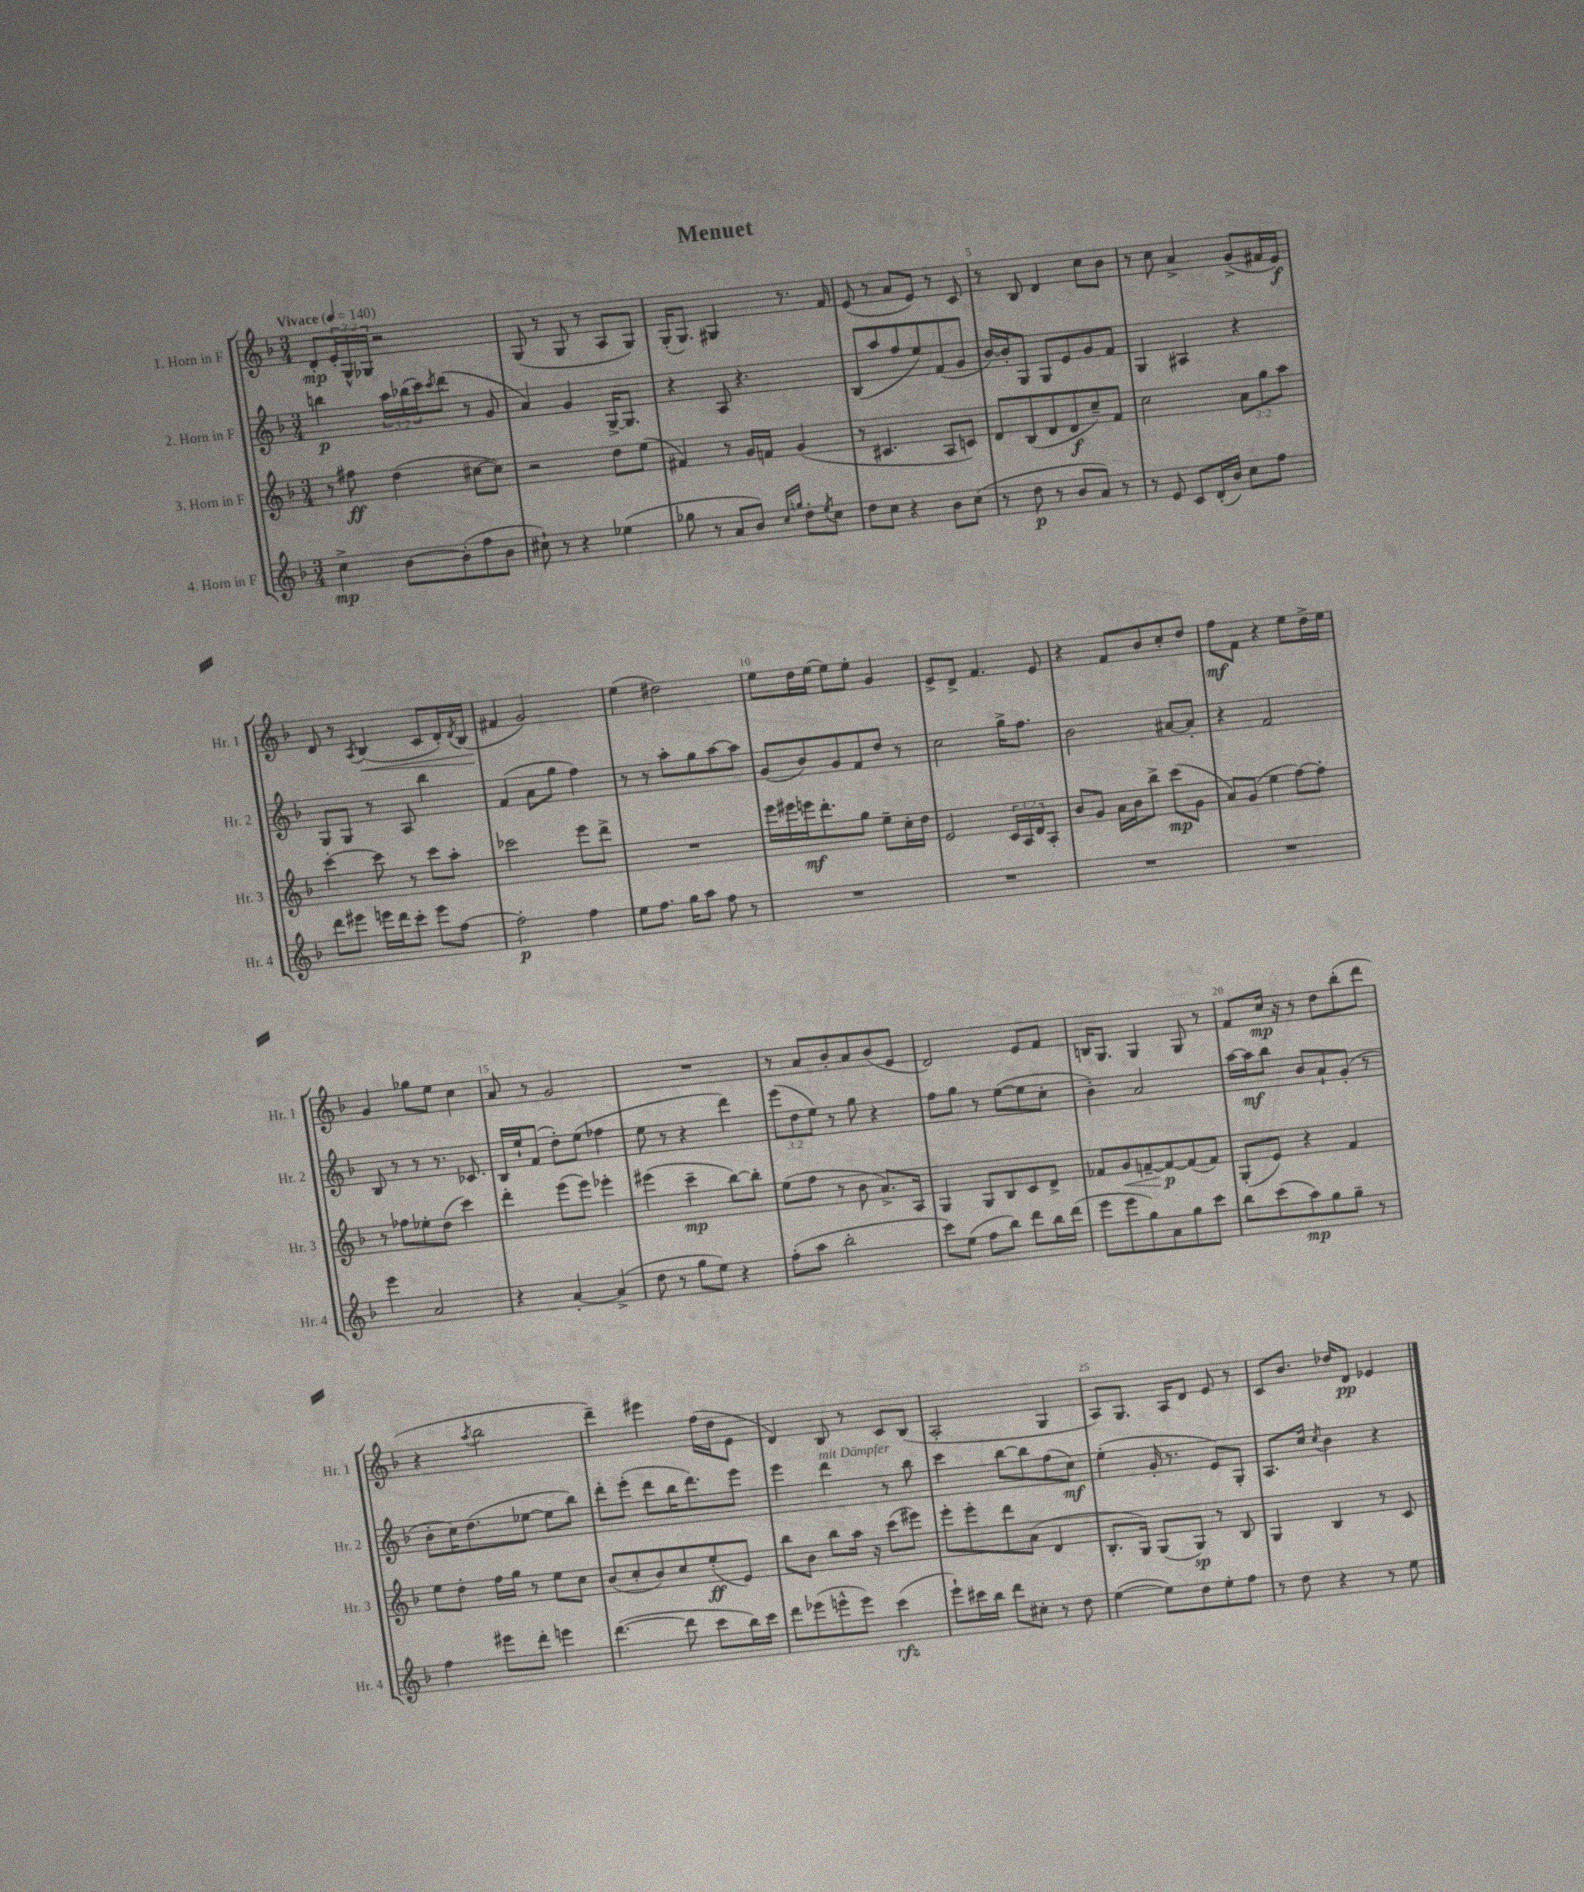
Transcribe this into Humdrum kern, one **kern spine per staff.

**kern	**dynam	**kern	**dynam	**kern	**dynam	**kern	**dynam
*part4	*part4	*part3	*part3	*part2	*part2	*part1	*part1
*staff4	*staff4	*staff3	*staff3	*staff2	*staff2	*staff1	*staff1
*I"4. Horn in F	*	*I"3. Horn in F	*	*I"2. Horn in F	*	*I"1. Horn in F	*
*I'Hr. 4	*	*I'Hr. 3	*	*I'Hr. 2	*	*I'Hr. 1	*
*clefG2	*	*clefG2	*	*clefG2	*	*clefG2	*
*k[b-]	*	*k[b-]	*	*k[b-]	*	*k[b-]	*
*M3/4	*	*M3/4	*	*M3/4	*	*M3/4	*
*MM140	*	*MM140	*	*MM140	*	*MM140	*
=1	=1	=1	=1	=1	=1	=1	=1
!	!	!	!	!	!	!LO:TX:a:B:t=Vivace	!
4cc^\	mp	8r	.	4bbn\	p	8d'/L	mp
.	.	8ff#X\	ff	.	.	24e'/L	.
.	.	.	.	.	.	24G^^/	.
.	.	.	.	.	.	24G-X/JJ	.
[8b-\L	.	(4dd\	.	24aa\LL	.	2r	.
.	.	.	.	(24bb-X\	.	.	.
.	.	.	.	24ccc\J)	.	.	.
.	.	.	.	8qccc/	.	.	.
(8b-'\]	.	.	.	(8ddd\J	.	.	.
8ff\	.	[8cc#X\L	.	8r	.	.	.
8b-\J	.	8cc#\J])	.	8g/	.	.	.
=2	=2	=2	=2	=2	=2	=2	=2
8cc#X`\)	.	2r	.	4a/)	.	(8G/	.
8r	.	.	.	.	.	8r	.
4r	.	.	.	4g/	.	8G/	.
.	.	.	.	.	.	8r	.
(4ee-X\	.	8dd\L	.	[16G^/KL	.	8A/L	.
.	.	.	.	8.G/J]	.	.	.
.	.	(8ee\J	.	.	.	8G/J)	.
=3	=3	=3	=3	=3	=3	=3	=3
8gg-X\	.	4f#X/)	.	4r	.	(16G'/KL	.
.	.	.	.	.	.	8.G/J)	.
8r	.	.	.	.	.	.	.
8a/L	.	8r	.	8A/	.	4G#X/	.
8b-/J)	.	16g/LL	.	4.r	.	.	.
.	.	16fn/JJ	.	.	.	.	.
16qqcc/LL	.	.	.	.	.	.	.
16qqggn/JJ	.	.	.	.	.	.	.
8dd'\L	.	(4g/	.	.	.	8.r	.
8qee/	.	.	.	.	.	.	.
8cc\J	.	.	.	.	.	.	.
.	.	.	.	.	.	16f/	.
=4	=4	=4	=4	=4	=4	=4	=4
8dd\L	.	8r	.	(8B-/L	.	(8e/	.
8cc\J	.	4.c#X/	.	8aa/	.	8r	.
4r	.	.	.	8ff/	.	8a/L	.
.	.	.	.	8ee/)	.	8e/J)	.
8b-\L	.	8A/L	.	(8f/	.	8r	.
(8cc\J	.	8cn/J)	.	8g/J	.	8c/	.
=5	=5	=5	=5	=5	=5	=5	=5
8r	.	8d/L	.	[16b-/LL)	.	8r	.
.	.	.	.	16b-'/J]	.	.	.
8dd\	p	(8B-/	.	8G/J	.	8B-/	.
8r	.	8d/	.	8G/L	.	4d/	.
8b-/L	.	8d/	f	8e/	.	.	.
8a/J)	.	8cc~/)	.	8g/	.	8cc\L	.
8r	.	8f/J	.	8f/J	.	8b-\J	.
=6	=6	=6	=6	=6	=6	=6	=6
8r	.	2cc\	.	4G/	.	8r	.
8e/	.	.	.	.	.	8cc\	.
8c/L	.	.	.	4A#X/	.	4a^/	.
(16d'/L	.	.	.	.	.	.	.
16b-/JJ)	.	.	.	.	.	.	.
8cc\L	.	12a\L	.	4r	.	(8g^/L	.
.	.	12gg\	.	.	.	.	.
8ff\J	.	.	.	.	.	16f#X/L	.
.	.	12aa\J	.	.	.	.	.
.	.	.	.	.	.	16e/JJ)	f
!!LO:LB:g=z
=7	=7	=7	=7	=7	=7	=7	=7
8ddd\L	.	[4ccc'\	.	8G/L	.	8d/	.
8eee#X\J	.	.	.	8G/J	.	8r	.
.	.	.	.	.	.	8qA/	.
!	!	!	!	!	!	!	!LO:HP:b
16eeen\LL	.	8ccc\]	.	8r	.	(4B-/	<
16ddd\J	.	.	.	.	.	.	.
8ccc'\J	.	8r	.	8A/	.	.	.
8eee\L	.	8ccc\L	.	4bb-\	.	8c/L	.
[8ff\J	.	8aa'\J	.	.	.	16d'/L)	.
.	.	.	.	.	.	8qd/	.
.	.	.	.	.	.	(16B-/JJ	.
=8	=8	=8	=8	=8	=8	=8	=8
2ff'\]	p	2ccc-X\	.	(4f/	.	4f#X/	.
.	.	.	.	8a\L	.	2g/)	[
.	.	.	.	8gg\J	.	.	.
4ff\	.	8eee\L	.	4ff\)	.	.	.
.	.	8ddd^\J	.	.	.	.	.
=9	=9	=9	=9	=9	=9	=9	=9
8ee\L	.	2.r	.	8r	.	(4ee\	.
8.ff\J	.	.	.	8r	.	.	.
.	.	.	.	8aa'\L	.	2dd#X\)	.
16gg\KL	.	.	.	.	.	.	.
8aa\J	.	.	.	8gg\	.	.	.
8ff\	.	.	.	[8aa\	.	.	.
8r	.	.	.	8aa\J]	.	.	.
=10	=10	=10	=10	=10	=10	=10	=10
2.r	.	16eee\LL	.	(8g/L	.	8ee\L	.
.	.	16eee#X\	.	.	.	.	.
.	.	16eeen\J	mf	8b-/)	.	16dd\L	.
.	.	8.ddd'\	.	.	.	[16ee\JJ	.
.	.	.	.	8g/	.	8ee\L]	.
.	.	8gg\J	.	8f/	.	8ee'\J	.
.	.	8ee~\L	.	8dd/J	.	4g/	.
.	.	16cc'\L	.	8r	.	.	.
.	.	16dd\JJ	.	.	.	.	.
=11	=11	=11	=11	=11	=11	=11	=11
2.r	.	2e/	.	2cc\	.	8e^/L	.
.	.	.	.	.	.	8d^/J	.
.	.	.	.	.	.	4.f/	.
.	.	24c/LL	.	16gg^\KL	.	.	.
.	.	24A/	.	.	.	.	.
.	.	.	.	8.ff\J	.	.	.
.	.	24d/J	.	.	.	.	.
.	.	8A'/J	.	.	.	8e/	.
=12	=12	=12	=12	=12	=12	=12	=12
2.r	.	8b-/L	.	2b-\	.	4r	.
.	.	8g/J	.	.	.	.	.
.	.	16a\LL	.	.	.	8f/L	.
.	.	16b-\J	.	.	.	.	.
.	.	8bb-^\J	.	.	.	8b-/	.
.	.	(8ccc\L	mp	[8a#X/L	.	8cc'/	.
.	.	8g\J	.	8a#'/J]	.	8dd/J	.
=13	=13	=13	=13	=13	=13	=13	=13
2.r	.	8a/L)	.	4r	.	8ff\L	mf
.	.	(8g/J	.	.	.	8f\J	.
.	.	4ee\	.	2f/	.	4r	.
.	.	[8ff\L)	.	.	.	8ee\L	.
.	.	8ff'\J]	.	.	.	16dd^\L	.
.	.	.	.	.	.	16ee\JJ	.
!!LO:LB:g=z
=14	=14	=14	=14	=14	=14	=14	=14
4eee\	.	8r	.	8B-/	.	4g/	.
.	.	8ff-X\L	.	8r	.	.	.
2a/	.	8ee-X'\	.	8r	.	8gg-X\L	.
.	.	(8dd\J	.	8.r	.	8ee\J	.
.	.	4ccc\)	.	.	.	4cc\	.
.	.	.	.	8.c-X/	.	.	.
=15	=15	=15	=15	=15	=15	=15	=15
4r	.	4ddd'\	.	16B-/LL	.	8a/	.
.	.	.	.	16ee`/J	.	.	.
.	.	.	.	(8f/J	.	8r	.
[4a'/	.	(8eee\L	.	8dd'\L)	.	2g/	.
.	.	8eee\J)	.	(8ee\J	.	.	.
(4a^/]	.	4eee-X'\	.	4ff-X\	.	.	.
=16	=16	=16	=16	=16	=16	=16	=16
8dd\	.	(4eee#X\	.	8ee\	.	2.r	.
8r	.	.	.	8r	.	.	.
8gg\L	.	4ccc~\	mp	4r	.	.	.
8ee\J)	.	.	.	.	.	.	.
4r	.	[8bb-\L)	.	4ddd\)	.	.	.
.	.	8bb-'\J]	.	.	.	.	.
=17	=17	=17	=17	=17	=17	=17	=17
(8ff'\L	.	(8ee\L	.	(12eee\L	.	8r	.
.	.	.	.	12dd\	.	.	.
8aa\J	.	8ff\J	.	.	.	8a/L	.
.	.	.	.	12ee\J)	.	.	.
2bb-'\	.	8r	.	8r	.	8b-'/	.
.	.	8b-\	.	8gg\	.	8a/	.
.	.	8.a^/L)	.	4r	.	(8b-/	.
.	.	.	.	.	.	8e/J	.
.	.	16A/Jk	.	.	.	.	.
=18	=18	=18	=18	=18	=18	=18	=18
8ccc\L)	.	4G/	.	8ff\L	.	2d/)	.
(8ee\J	.	.	.	8gg\J	.	.	.
8ff\L	.	8G/L	.	8r	.	.	.
8bb-\J)	.	8B-/	.	([8ee\L	.	.	.
8ddd\L	.	8c/	.	8ee\]	.	8e/L	.
16bb-\L	.	8d^/J	.	8cc'\J	.	8f/J	.
(16ddd\JJ	.	.	.	.	.	.	.
=19	=19	=19	=19	=19	=19	=19	=19
8eee\L	.	8f-X/L	.	4b-'\)	.	16Bn/KL	.
.	.	.	.	.	.	8.G/J	.
!	!	!	!LO:HP:b	!	!	!	!
8eee\	.	8g/	<	.	.	.	.
8gg\)	.	[8fn~/	.	2a/	.	4G/	.
8a\	.	8f/_	p	.	.	.	.
8gg\	.	(8f/]	[	.	.	8G/	.
8ccc\J	.	8f/J)	.	.	.	8r	.
=20	=20	=20	=20	=20	=20	=20	=20
8bb-\L	.	(8G'/L	.	[16aa\LL	.	8f/L	.
.	.	.	.	16aa\J]	mf	.	.
(8ccc\	.	8e/J)	.	8bb-\J	.	16cc/Jk	mp
.	.	.	.	.	.	16r	.
8aa\)	mp	4r	.	8b-/L	.	8r	.
8gg\	.	.	.	8a`/	.	8dd\L	.
8gg~\J	.	4f/	.	(8g'/J	.	(8bb-'\	.
8r	.	.	.	8r	.	8ddd\J	.
!!LO:LB:g=z
=21	=21	=21	=21	=21	=21	=21	=21
4ff\	.	8ee\L	.	8b-'\L	.	4r	.
.	.	8dd'\J	.	16cc\K)	.	.	.
.	.	.	.	(8.dd\	.	.	.
.	.	.	.	.	.	8qaa/	.
8eee#X\L	.	16ff\LL	.	.	.	2bb-\	.
.	.	16gg\JJ	.	.	.	.	.
8ddd'\J	.	8r	.	[8ee-X\J	.	.	.
4eeen\	.	8ee\L	.	8ee-\L]	.	.	.
.	.	8cc\J	.	8bb-\J)	.	.	.
=22	=22	=22	=22	=22	=22	=22	=22
([4.ddd\	.	(8b-/L	.	8ddd'\L	.	4ddd~\)	.
.	.	8cc'/	.	(8eee'\J	.	.	.
.	.	8b-/)	.	8ddd\L	.	4eee#X\	.
8ddd\]	.	8cc/	.	16bb-\K	.	.	.
.	.	.	.	8.ddd\)	.	.	.
8ccc\L	.	(8ee'/	ff	.	.	(16ff\LL	.
.	.	.	.	.	.	16dd\J	.
16bb-\L)	.	8e/J)	.	8eee\J	.	8e\J	.
16ccc\JJ	.	.	.	.	.	.	.
=23	=23	=23	=23	=23	=23	=23	=23
8ddd\L	.	8bb-\L	.	4eee\	.	4d/)	.
(8eee-X\	.	8b-\J	.	.	.	.	.
!	!	!	!	!LO:TX:a:i:t=mit Dämpfer	!	!	!
8eeen^^\	.	8bb-\L	.	4ddd\	.	8B-/	.
8eee\J)	.	16aa\Jk	.	.	.	8r	.
.	.	16r	.	.	.	.	.
(4ccc\	rfz	(8ccc\L	.	8r	.	8c/L	.
.	.	8eee#X\J)	.	8bb-\	.	(8B-/J	.
=24	=24	=24	=24	=24	=24	=24	=24
8eee`\L)	.	8eee'\L	.	4ccc\	.	2A'/	.
16ccc#X\L	.	8eee'\	.	.	.	.	.
16bb-\JJ	.	.	.	.	.	.	.
8ddd\L	.	8ddd\	.	[8bb-\L	.	.	.
8cc#X'\J	.	(8a\J	.	8bb-\]	.	.	.
8r	.	4d/	.	(8ff\	.	4G/	.
8dd\	.	.	.	8cc\J)	mf	.	.
=25	=25	=25	=25	=25	=25	=25	=25
([4ee\	.	8.B-'/L	.	(4ee'\	.	8A/L)	.
.	.	.	.	.	.	8.G/J	.
.	.	16G/Jk)	.	.	.	.	.
8ee\L])	.	(8G/L	.	16g'/	.	.	.
.	.	.	.	8.r	.	16A/KL	.
8dd\	.	8G/J)	sp	.	.	8d/J	.
8ee'\	.	8r	.	8e/L)	.	8e/	.
8ff\J	.	8B-/	.	8G'/J	.	8r	.
=26	=26	=26	=26	=26	=26	=26	=26
8r	.	4G/	.	8.A/L	.	8c/L	.
8dd\	.	.	.	.	.	8.b-/J	.
.	.	.	.	16cc/Jk	.	.	.
.	.	.	.	8qcc/	.	.	.
4r	.	4B-/	.	4b-\	.	.	.
.	.	.	.	.	.	16dd-X/KL	.
.	.	.	.	.	.	8d/J	pp
8r	.	8r	.	4r	.	4e-X/	.
8ee\	.	8c/	.	.	.	.	.
==	==	==	==	==	==	==	==
*-	*-	*-	*-	*-	*-	*-	*-
